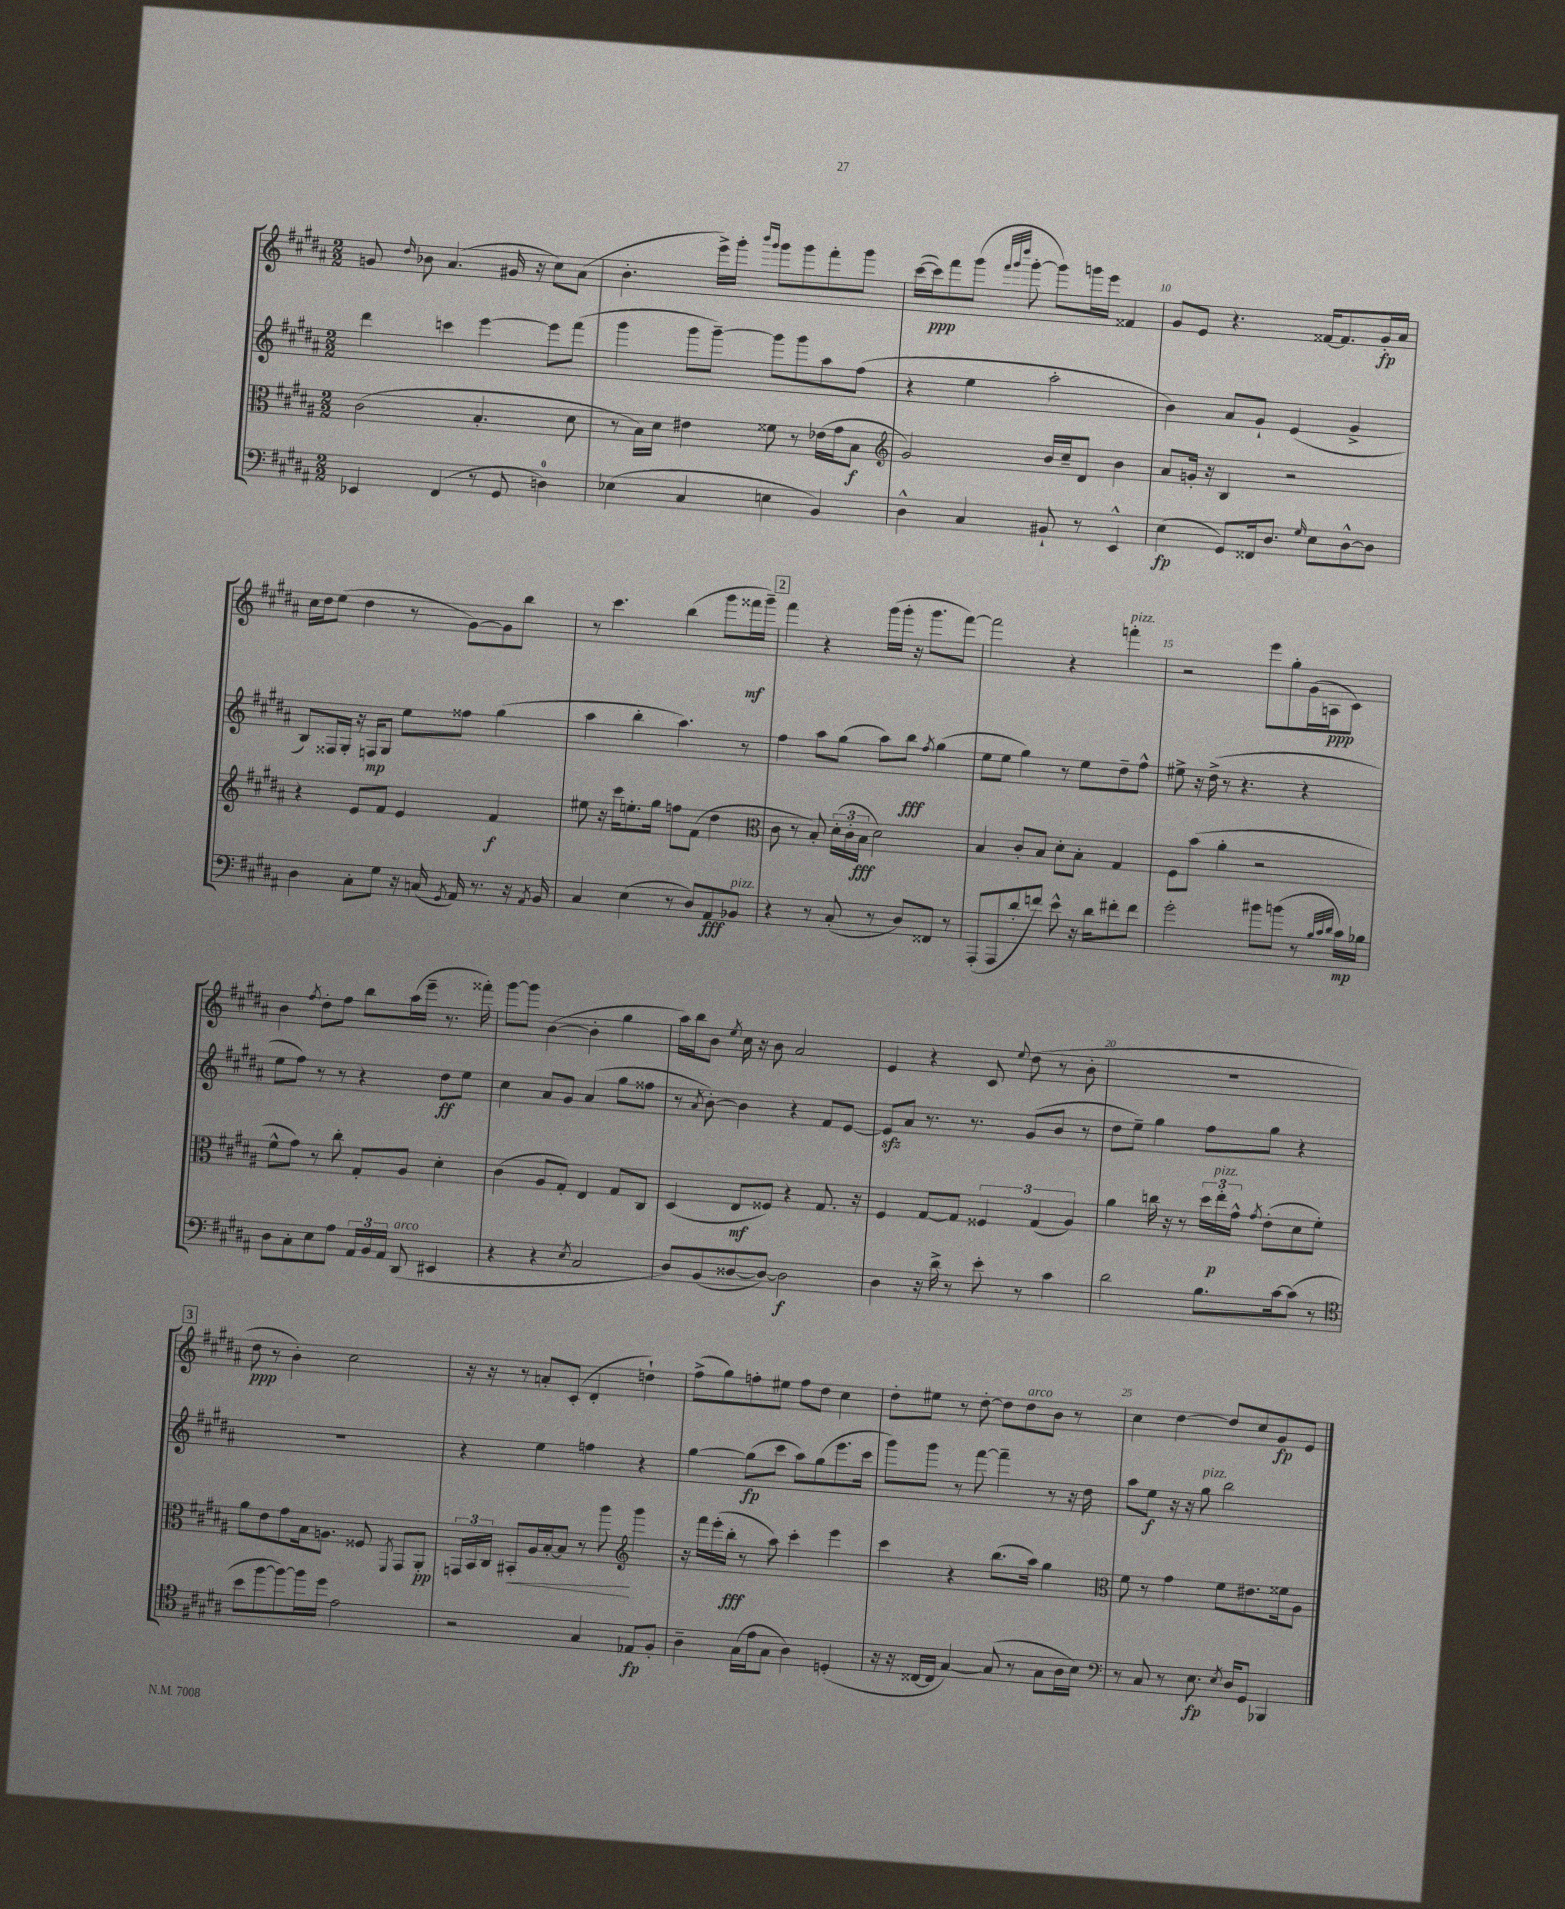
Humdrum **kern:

**kern	**kern	**kern	**kern
*staff4	*staff3	*staff2	*staff1
*clefF4	*clefC3	*clefG2	*clefG2
*k[f#c#g#d#a#]	*k[f#c#g#d#a#]	*k[f#c#g#d#a#]	*k[f#c#g#d#a#]
*M2/2	*M2/2	*M2/2	*M2/2
4EE-	(2c#	4ddd#	8g
.	.	.	16qqdd#
.	.	.	8b-
(4FF#	.	4ccc	(4.a#
8r	4.B'	[4eee	.
8GG#	.	.	16g#
.	.	.	16r
4D)	.	8eee]	8cc#)
.	8d#	(8fff#	(8a#
=	=	=	=
(4E-	8r	4ggg#	4.b'
.	16B)	.	.
.	16d#	.	.
4C#	4e#	8ggg#	.
.	.	[8ggg#~)	16eee^)
.	.	.	16ggg#'
.	.	.	16qqbbb
.	.	.	16qqggg#
4E	8f##	8ggg#]	8ggg#
.	8r	8ggg#	8ggg#
4BB)	(16e-	8aa#	8fff#'
.	16g#	.	.
.	8B	(8ff#	8ggg#
=	=	=	=
*	*clefG2	*	*
4D#^^	2g#)	4r	([16ccc#
.	.	.	16ccc#])
.	.	.	8fff#
4C#	.	4ee	(8ggg#
.	.	.	32qqfff#
.	.	.	32qqggg#
.	.	.	32qqdddd#
.	.	.	[8ggg#'
8BB#`	16b	2aa#'	8ggg#])
.	16cc#~	.	.
8r	8d#	.	16ggg
.	.	.	16eee
4EE^^	4b	.	4f##
=	=	=	=
(4E	8a#	4b)	8g#
.	16g'	.	8e
.	16r	.	.
8GG#)	4B	8a#	4.r
16FF##	.	8g#`	.
8.D#	.	.	.
.	2r	(4e	.
16qqG#	.	.	.
8E	.	.	[16f##
.	.	.	8.f##]
[8D#^^	.	4g#^	.
8D#]	.	.	16g#'
.	.	.	16a#
=	=	=	=
4D#	4r	8B)	16cc#
.	.	.	16dd#
.	.	16F##	(8ee
.	.	16G#'	.
8C#'	8e	16r	4dd#
.	.	16F	.
8G#	8f#	8G#	.
16r	4e	8ee	8r
(16C	.	.	.
8qGG#	.	.	.
16AA#)	.	8ff##	[8g#)
8.r	.	.	.
.	4f#	(4gg#	8g#]
16r	.	.	8bb
8qAA#	.	.	.
16BB	.	.	.
=	=	=	=
4C#	8ee#	4aa#	8r
.	16r	.	4.ccc#
.	16ccc#	.	.
(4E	8.ee'	4bb'	.
.	16gg#	.	.
8r	8ff	4.aa#)	(4bb
8D#)	(8f#	.	.
8AA#	4dd#	.	8ggg#
8BB-	.	8r	16fff##
.	.	.	16ggg#~)
=	=	=	=
*	*clefC3	*	*
4r	8c#	4ff#	4fff#
.	8r	.	.
8r	8B')	8aa#	4r
(8C#'	(24d#'	(8gg#	.
.	24c#'	.	.
.	24B	.	.
8r	2d#)	8aa#)	(16ggg#
.	.	.	16ggg#'
8D#)	.	8bb	16r
.	.	.	8.ggg#
.	.	8qff#	.
8FF##	.	(4gg#	.
8r	.	.	[8fff#)
=	=	=	=
(8AAA#'	4B	8ee	2fff#]
8AAA#	.	8ee	.
8d#'	8c#'	4gg#)	.
8f)	8B	.	.
8e^^	8d#'	8r	4r
16r	8B'	8ee	.
16d#	.	.	.
8f#'	4G#	8dd#~	4fff'
8f#	.	8ff#^^	.
=	=	=	=
2g#'	8F#	8ee#^	2r
.	(8b	16r	.
.	.	(16dd#^	.
.	4a#'	8r	.
.	.	4.r	.
8b#	2r	.	8eee
(8b	.	.	8gg#'
8r	.	4r	(16g#
.	.	.	16A
32qqB	.	.	.
32qqc#	.	.	.
32qqd#	.	.	.
16c#)	.	.	8c#)
16B-	.	.	.
=	=	=	=
8D#	8f#^^	8ee	4b
8C#'	8g#)	8ff#)	.
.	.	.	8qff#
8E	8r	8r	8dd#'
8A#	8cc#'	8r	8ff#
24AA#	8G#'	4r	8bb
24BB	.	.	.
24AA#	.	.	.
(8DD#	8A#	.	(16aa#
.	.	.	16eee~
4EE#	4d#'	8dd#	8.r
.	.	8ee	.
.	.	.	16fff##')
=	=	=	=
4r	(4c#	4cc#	[8ggg#
.	.	.	8ggg#]
4r	8A#	8a#	([4b
.	8G#')	8g#	.
8qE	.	.	.
2C#	4E	(4a#	4b']
.	8G#	8gg#	4gg#
.	8C#	8ff##	.
=	=	=	=
8D#)	(4D#	8r	16aa#)
.	.	.	16bb
.	.	8qa#	.
(8BB	.	[8b')	8b
.	.	.	8qee
[8D##	8E	4b]	16cc#
.	.	.	16r
8D##_)	8F##)	.	8b
2D##]	4r	4r	2a#
.	8.G#	8f#	.
.	.	[8e	.
.	16r	.	.
=	=	=	=
4D#	4F#	8e]	4e
.	.	8a#	.
16r	[8G#	8.r	4r
16d#^	.	.	.
8r	8G#]	.	.
.	.	8.r	.
8e'	6F##	.	8c#
.	.	.	8qqee
8r	.	(8g#	(8dd#
.	(6G#	.	.
4c#	.	8b	8r
.	6A#)	.	.
.	.	8r	8b'
=	=	=	=
2d#	4a#	8dd#	1r
.	.	8ee~)	.
.	16cc	4gg#	.
.	16r	.	.
.	8r	.	.
8.B	24dd#	8ff#	.
.	24ee'	.	.
.	24g#^^	.	.
.	8qg#	.	.
.	(8e'	8gg#	.
[16c#	.	.	.
(8c#]	8d#	4r	.
8r	8f#')	.	.
=	=	=	=
*clefC4	*	*	*
8b	8a#	1r	8dd#
[8ff#	8e	.	8r
8ff#_)	8g#	.	4b')
16ff#]	16B	.	.
16dd#	8.A	.	.
2e	.	.	2cc#
.	8F##	.	.
.	8qFF#	.	.
.	8GG#	.	.
.	8AA#'	.	.
=	=	=	=
2r	24GG	4r	16r
.	24BB	.	.
.	.	.	16r
.	24C#	.	.
.	8BB#'	.	8r
.	16A#	4ee	8a'
.	[16B'	.	.
.	8B]	.	(8c#'
4G#	8r	4ff	4d#'
.	8aa#	.	.
*	*clefG2	*	*
8E-	4ggg#	4r	4dd`)
8F#'	.	.	.
=	=	=	=
4A#~	16r	[4gg#	(8ff#^
.	16fff#	.	.
.	(16eee'	.	8gg#)
.	16bb'	.	.
(16G#	8r	(8gg#]	8ff'
16e	.	.	.
8G#	8aa#)	8ccc#	8ee#
4A#)	4ccc#'	8aa#)	8ff
.	.	(8gg#	8dd#
(4D'	4eee	8.eee	4cc#
.	.	16ccc#	.
=	=	=	=
16r	4ccc#	8ggg#)	8dd#'
16r	.	.	.
[16C##	.	8ggg#	8ee#
16C##]	.	.	.
[4G#)	4r	8r	8r
.	.	[8fff#	[8dd#'
(8G#]	(8.bb	4fff#~]	8dd#]
8r	.	.	8dd#
.	16aa#)	.	.
8G#	4gg#	8r	8b
16A#	.	16r	8r
16B)	.	16dd#	.
=	=	=	=
*clefF4	*clefC3	*	*
8r	8f#	8aa#	4cc#
8C#	8r	8ee	.
8r	4g#	16r	[4dd#
.	.	16r	.
8.E	.	8gg#	.
.	8f#	2bb	8dd#]
8qE	.	.	.
16D#	.	.	.
8GG#	8.e#	.	8cc#
4BBB-	.	.	8g#
.	16f##	.	.
.	8A#	.	8e
==	==	==	==
*-	*-	*-	*-
